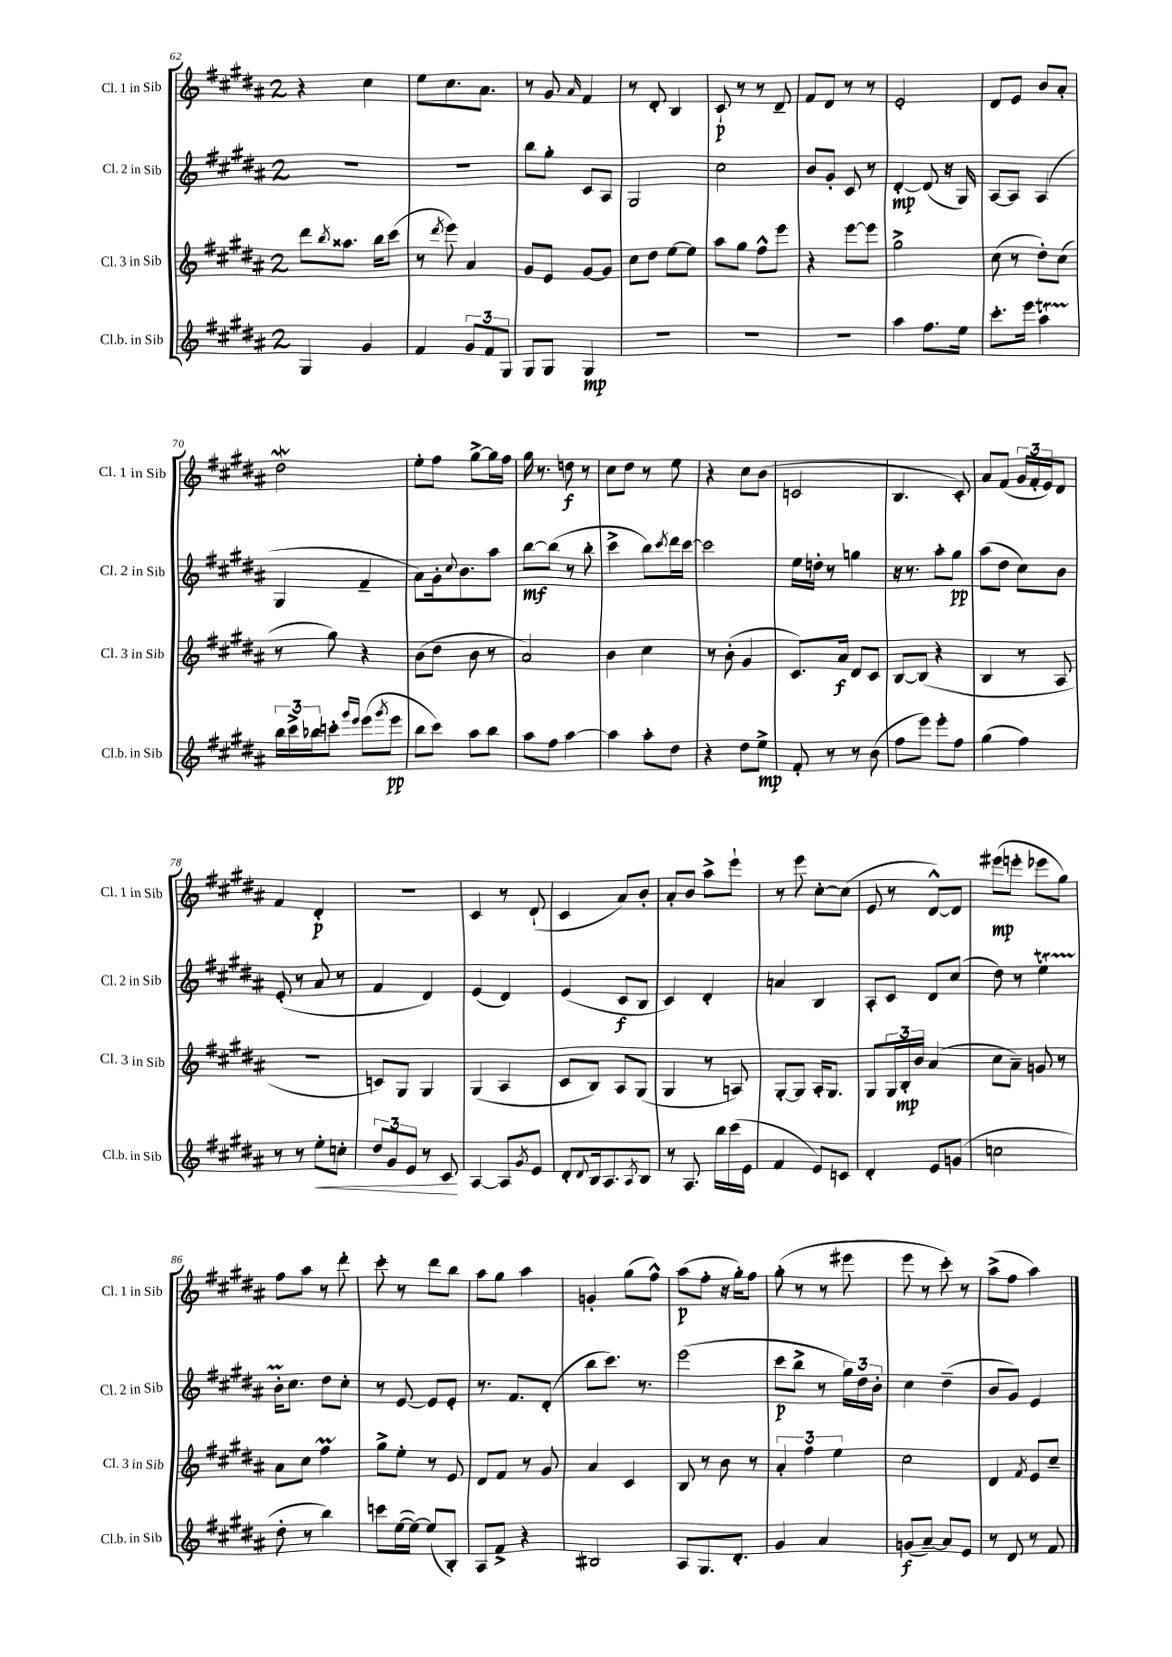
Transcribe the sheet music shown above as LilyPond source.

<<
\new StaffGroup <<
\new Staff = "s0" \with { instrumentName = "Cl. 1 in Sib" shortInstrumentName = "Cl. 1 in Sib" } {
    \clef treble \key b \major \once \override Staff.TimeSignature.style = #'single-digit \time 2/4
    r4 cis''4 |
    e''8 cis''8. ais'8. |
    r8 gis'8 \grace { ais'16 } fis'4 |
    r8 dis'8-. b4 |
    cis'8-!\p r8 r8 dis'8-- |
    fis'8 dis'8 r8 r8 |
    e'2-. |
    dis'8 e'8 b'8 ais'8-. |
    dis''2\mordent |
    e''8-. fis''8 gis''8~-> gis''16 fis''16 |
    gis''16 r8. d''8\f r8 |
    cis''8 dis''8 r8 e''8 |
    r4 cis''8 b'8( |
    c'2 |
    b4. cis'8-.) |
    ais'8 fis'8( \tuplet 3/2 { gis'16 fis'16-. e'16) } dis'8 |
    fis'4 dis'4-.\p |
    r2 |
    cis'4 r8 dis'8-!( |
    cis'4 ais'8) b'8-. |
    ais'8-. b'8 ais''8-> e'''8-! |
    r8 e'''8 cis''8~-. cis''8( |
    e'8 r8 dis'8~-^) dis'8 |
    eis'''8\mp( e'''8-. ees'''8 gis''8) |
    fis''8 ais''8 r8 dis'''8-. |
    cis'''8-. r8 dis'''8 b''8 |
    ais''8 gis''8 ais''4 |
    g'4-. gis''8( fis''8-^) |
    ais''8\p( fis''8-. r16 gis''16-.) fis''8 |
    gis''8-.( r8 r8 eis'''8 |
    e'''8 r8 cis'''8-.) r8 |
    ais''8->( fis''8 ais''4) \bar "|." |
}
\new Staff = "s1" \with { instrumentName = "Cl. 2 in Sib" shortInstrumentName = "Cl. 2 in Sib" } {
    \clef treble \key b \major \once \override Staff.TimeSignature.style = #'single-digit \time 2/4
    R2 |
    R2 |
    b''8 gis''8-. cis'8 ais8 |
    gis2 |
    cis''2 |
    b'8 gis'8-. cis'8 r8 |
    dis'4~-.\mp dis'8( r16 gis16) |
    ais8~ ais8 ais4( |
    gis4 fis'4-- |
    ais'8) gis'16-. \appoggiatura { cis''8 } b'8. ais''8 |
    b''8~\mf b''8( r8 b''8-. |
    cis'''4-> b''8) \acciaccatura { cis'''8 } dis'''16 cis'''16~ |
    cis'''2 |
    e''16 d''16-. r8 g''4 |
    r16 r8. ais''8-. gis''8\pp |
    ais''8( dis''8 cis''8) b'8 |
    e'8-.( r8 ais'8 r8 |
    fis'4 dis'4) |
    e'4( dis'4) |
    e'4( cis'8\f b8 |
    cis'4) dis'4-. |
    a'4 b4 |
    ais8-. cis'8 dis'8 cis''8( |
    dis''8) r8 e''4\startTrillSpan |
    b'16-. cis''8.\stopTrillSpan dis''8 cis''8-. |
    r8 e'8~ e'8 e'8-. |
    r8. fis'8. dis'8-.( |
    b''8 cis'''8.) r8. |
    e'''2( |
    cis'''8\p b''8-> r8 \tuplet 3/2 { gis''16) dis''16 b'16-. } |
    cis''4 dis''4--( |
    b'8 gis'8) e'4 \bar "|." |
}
\new Staff = "s2" \with { instrumentName = "Cl. 3 in Sib" shortInstrumentName = "Cl. 3 in Sib" } {
    \clef treble \key b \major \once \override Staff.TimeSignature.style = #'single-digit \time 2/4
    dis'''8 \acciaccatura { b''8 } aisis''8. b''16 cis'''8( |
    r8 \acciaccatura { dis'''8 } e'''8) ais'4 |
    gis'8 e'8 gis'8~ gis'8 |
    cis''8 dis''8 e''8~ e''8 |
    ais''8 gis''8 fis''8-^ e'''8 |
    r4 e'''8~ e'''8 |
    gis''2-> |
    cis''8( r8 dis''8-.) cis''8( |
    r8 gis''8) r4 |
    b'8( dis''8 b'8 r8 |
    ais'2) |
    b'4 cis''4 |
    r8 b'8-.( gis'4 |
    cis'8.) ais'16\f dis'8 cis'8 |
    b8~ b8( r4 |
    b4 r8 ais8 |
    R2 |
    c'8) gis8 gis4 |
    gis4( ais4 |
    cis'8 b8) ais8 gis8( |
    gis4 r8 a8) |
    gis8~-. gis8 ais16-. gis8. |
    gis8 \tuplet 3/2 { gis16 b16-.\mp b'16 } ais'4( |
    cis''8 ais'8--) g'8 r8 |
    ais'8 cis''8 fis''4\prall |
    gis''8-> e''8-. r8 e'8 |
    dis'8 fis'8 r8 gis'8 |
    ais'4 cis'4 |
    b8 r8 b'8 r8 |
    \tuplet 3/2 { ais'4-. fis''4 e''4 } |
    cis''2 |
    dis'4 \acciaccatura { fis'8 } e'8 cis''8-- \bar "|." |
}
\new Staff = "s3" \with { instrumentName = "Cl.b. in Sib" shortInstrumentName = "Cl.b. in Sib" } {
    \clef treble \key b \major \once \override Staff.TimeSignature.style = #'single-digit \time 2/4
    gis4 gis'4 |
    fis'4 \tuplet 3/2 { gis'8 fis'8 gis8 } |
    gis8 gis8 gis4\mp |
    R2 |
    R2 |
    R2 |
    ais''4 fis''8. e''16 |
    cis'''8.-. e'''16 ais''4\startTrillSpan |
    \tuplet 3/2 { b''16\stopTrillSpan cis'''16-> bes''16 } c'''8-. \grace { gis'''16 e'''16 } e'''8( \acciaccatura { gis'''8 } e'''8\pp |
    b''8 cis'''8) ais''8 b''8 |
    ais''8 fis''8 ais''4~ |
    ais''4 ais''8-. dis''8 |
    r4 dis''8 e''8->\mp |
    fis'8-. r8 r8 b'8( |
    fis''8 e'''8) e'''8-. fis''8 |
    gis''4( fis''4) |
    r8 r8 e''8-.\< c''8-. |
    \tuplet 3/2 { dis''8 gis'8 e'8 } r8 cis'8\! |
    ais4~ ais8 \acciaccatura { gis'8 } e'8 |
    dis'8-. \appoggiatura { dis'8 } b16 ais8. \acciaccatura { ais8 } b8 |
    r8 ais8. b''16 cis'''16( e'16 |
    fis'4 e'8) c'8 |
    dis'4-. e'8 g'8( |
    c''2 |
    dis''8-. r8 b''4) |
    c'''8 e''16~( e''16~) e''8( b8-.) |
    ais8 fis'8-> r4 |
    bis2 |
    ais8 gis8. dis'8.-. |
    gis'4 ais'4 |
    g'8\f( ais'8~--) ais'8 e'8 |
    r8 dis'8 r8 fis'8 \bar "|." |
}
>>
>>
\layout { \context { \Score currentBarNumber = #62 } }
